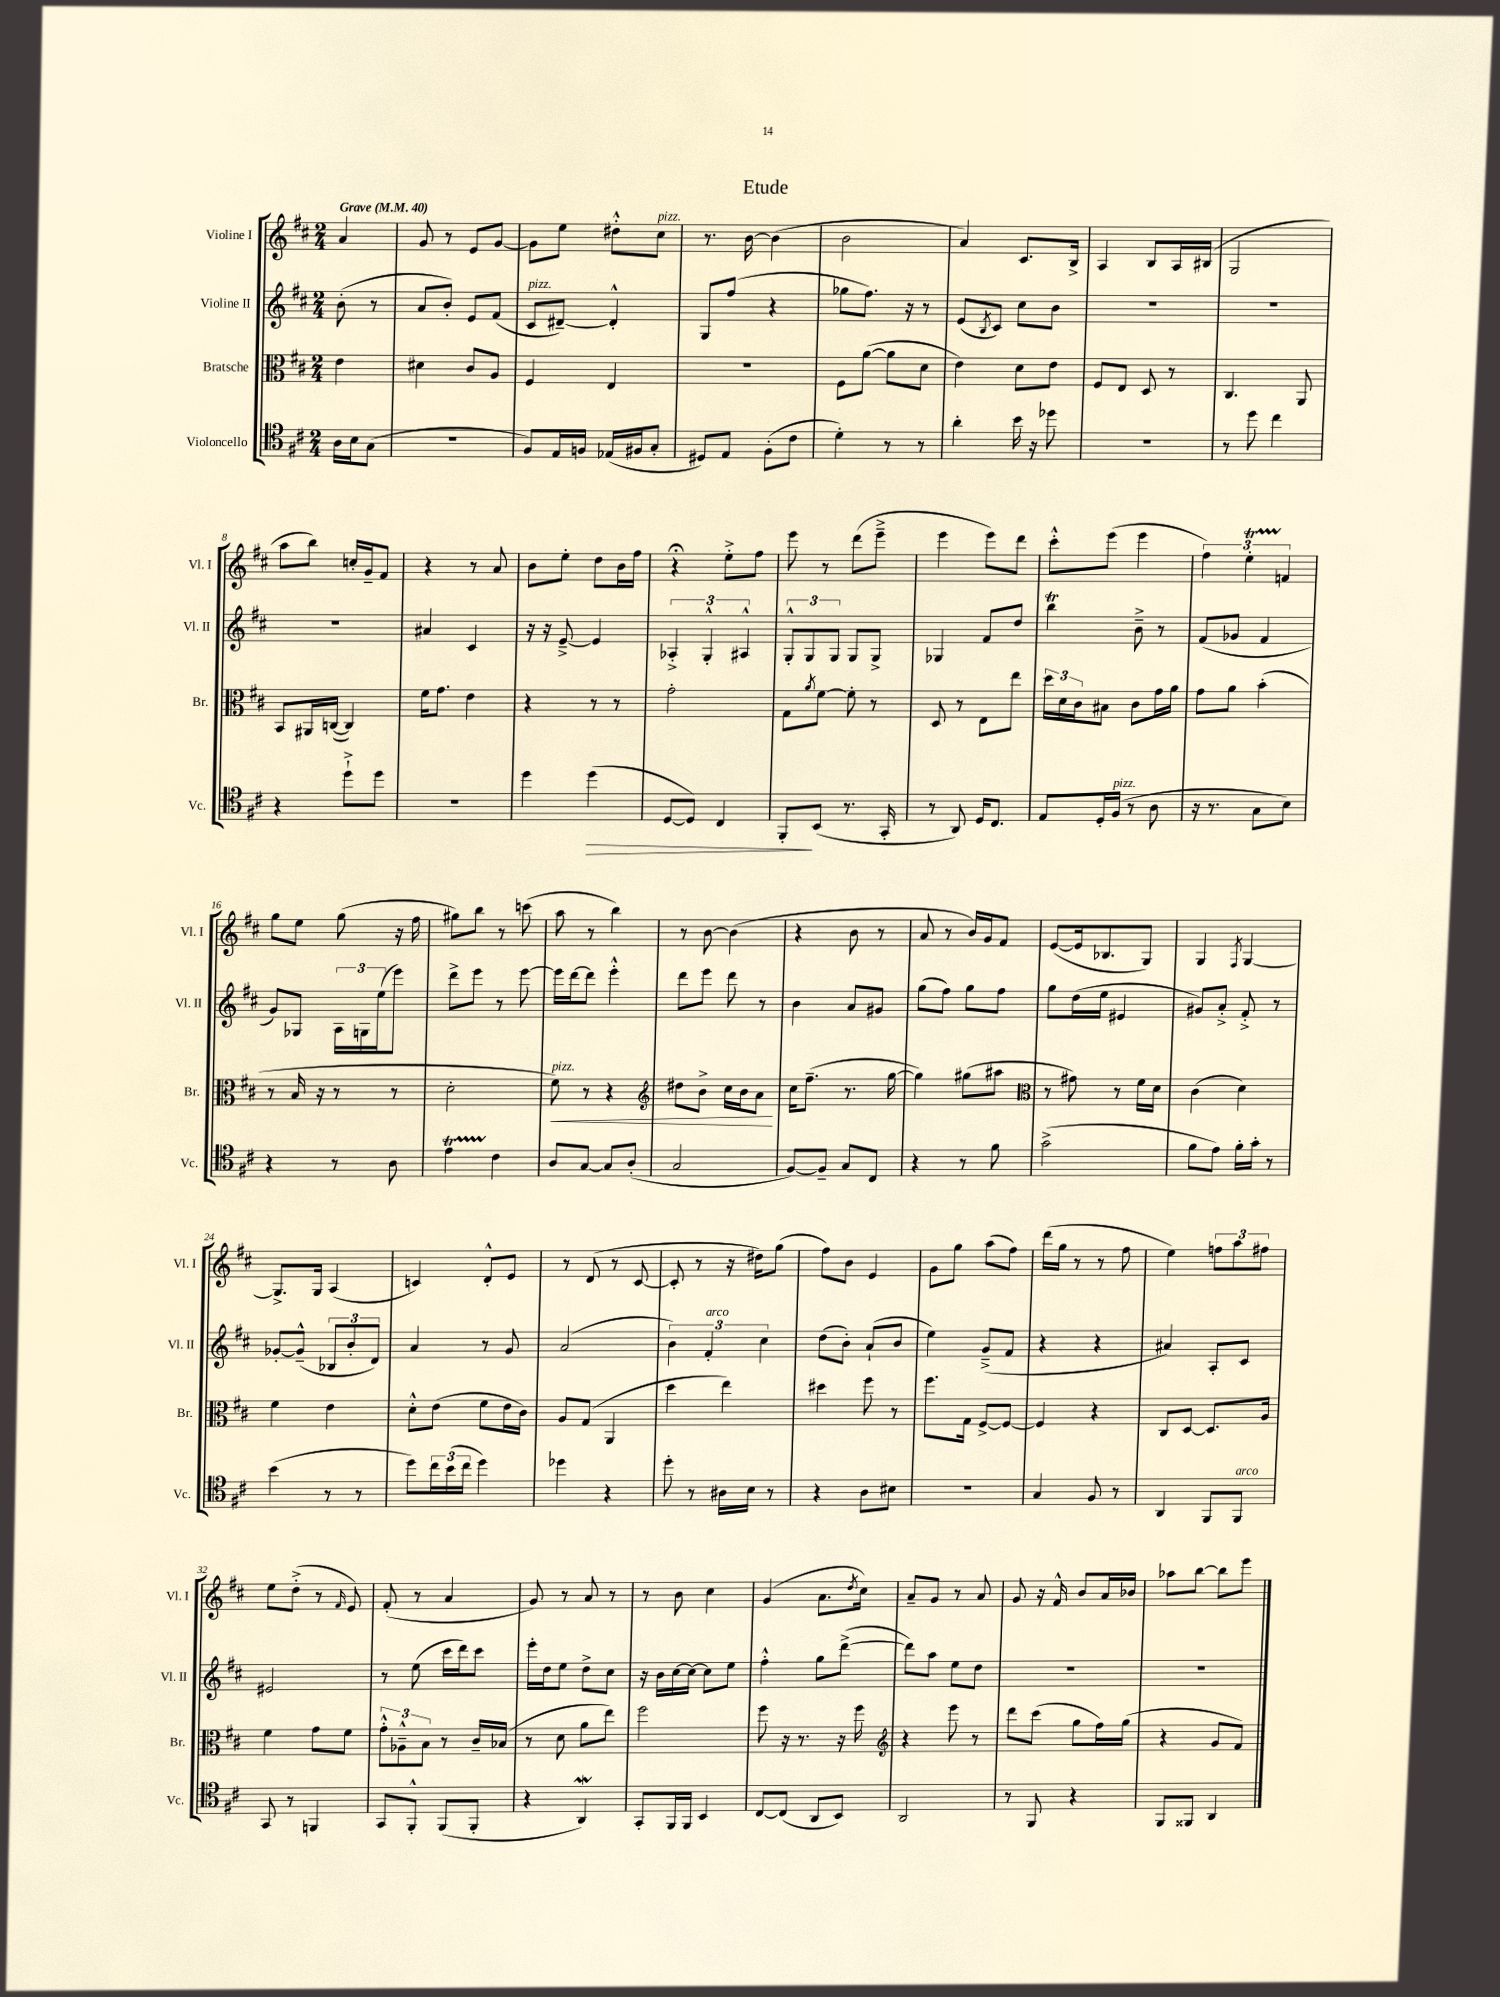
\header { title = "Etude" }
<<
\new StaffGroup <<
\new Staff = "s0" \with { instrumentName = "Violine I" shortInstrumentName = "Vl. I" } {
    \clef treble \key d \major \numericTimeSignature \time 2/4 \partial 4 \tempo "Grave" 4 = 40
    a'4 |
    g'8 r8 e'8 g'8~ |
    g'8 e''8 dis''8-.-^ cis''8^\markup { \italic "pizz." } |
    r8. b'16~ b'4( |
    b'2 |
    a'4) cis'8. b16-> |
    a4 b8 a16 bis16( |
    g2 |
    a''8 b''8) c''16-. g'16-- fis'8 |
    r4 r8 a'8 |
    b'8 e''8-. d''8 b'16 fis''16 |
    r4\fermata e''8-.-> fis''8 |
    e'''8 r8 d'''8( e'''8---> |
    e'''4 e'''8) d'''8 |
    cis'''8-.-^ e'''8( e'''4 |
    \tuplet 3/2 { fis''4) e''4-.\startTrillSpan f'4\stopTrillSpan } |
    g''8 e''8 g''8( r16 fis''16 |
    gis''8) b''8 r8 c'''8( |
    a''8 r8 b''4) |
    r8 b'8~ b'4( |
    r4 b'8 r8 |
    a'8 r8 b'16) g'16 fis'8 |
    e'8~( e'16 bes8. g8) |
    g4 \acciaccatura { fis8 } g4~ |
    g8.-> g16 a4( |
    c'4) d'8-.-^ e'8 |
    r8 d'8( r8 cis'8~ |
    cis'8-. r8 r16 dis''16) g''8( |
    fis''8) b'8 e'4 |
    g'8 g''8 a''8( fis''8) |
    d'''16( g''16 r8 r8 fis''8 |
    e''4) \tuplet 3/2 { f''8 a''8 fis''8 } |
    e''8 d''8-.->( r8 \grace { fis'16 } e'8) |
    fis'8-.( r8 a'4 |
    g'8) r8 a'8 r8 |
    r8 b'8 cis''4 |
    g'4( a'8. \acciaccatura { d''8 } cis''16) |
    a'8-- g'8 r8 a'8 |
    g'8 r16 fis'16-^ b'8 a'16 bes'16 |
    aes''8 b''8~ b''8 e'''8 \bar "|." |
}
\new Staff = "s1" \with { instrumentName = "Violine II" shortInstrumentName = "Vl. II" } {
    \clef treble \key d \major \numericTimeSignature \time 2/4 \partial 4
    b'8-.( r8 |
    a'8 b'8-.) e'8 fis'8( |
    cis'8^\markup { \italic "pizz." } dis'8~--) dis'4-.-^ |
    g8 fis''8( r4 |
    ges''8 fis''8.) r16 r8 |
    e'8( \acciaccatura { b8 } cis'8) cis''8 b'8 |
    R2 |
    R2 |
    R2 |
    ais'4 cis'4 |
    r16 r16 e'8~---> e'4 |
    \tuplet 3/2 { aes4-.-> g4-.-^ ais4-^ } |
    \tuplet 3/2 { g8-.-^ g8 g8 } g8 g8-> |
    ges4 fis'8 d''8 |
    b''4\trill b'8---> r8 |
    fis'8( ges'8 fis'4 |
    g'8) ges8 \tuplet 3/2 { a16 g16 e''16( } e'''8) |
    d'''8-> e'''8 r8 e'''8~ |
    e'''16 d'''16~ d'''8 e'''4-.-^ |
    d'''8 e'''8 d'''8 r8 |
    b'4 a'8 gis'8 |
    g''8( fis''8) g''8 fis''8 |
    g''8 d''16( e''16 eis'4 |
    gis'8) a'8-.-> fis'8-.-> r8 |
    ges'8~-. ges'8---^( \tuplet 3/2 { bes8 b'8-. d'8) } |
    a'4 r8 g'8 |
    a'2( |
    \tuplet 3/2 { b'4) fis'4-.^\markup { \italic "arco" } cis''4 } |
    d''8( b'8-.) a'8-!( b'8 |
    e''4) g'8--->( fis'8 |
    r4 r4 |
    ais'4) a8-. cis'8 |
    eis'2 |
    r8 e''8( cis'''16 d'''16) cis'''8 |
    e'''16-. d''16 e''8 d''8-> cis''8 |
    r16 b'16 cis''16~ cis''16~ cis''8 e''8 |
    fis''4-.-^ g''8 d'''8~->( |
    d'''8) a''8 e''8 d''8 |
    R2 |
    R2 \bar "|." |
}
\new Staff = "s2" \with { instrumentName = "Bratsche" shortInstrumentName = "Br." } {
    \clef alto \key d \major \numericTimeSignature \time 2/4 \partial 4
    e'4 |
    dis'4 cis'8 a8 |
    fis4 e4 |
    R2 |
    fis8 a'8~( a'8 d'8 |
    e'4) d'8 e'8 |
    fis8 e8 d8 r8 |
    cis4. a,8 |
    b,8 ais,16 c16~( c4) |
    fis'16 g'8. e'4 |
    r4 r8 r8 |
    g'2-. |
    g8 \acciaccatura { a'8 } fis'8~ fis'8-. r8 |
    d8 r8 e8 e''8 |
    \tuplet 3/2 { d''16 d'16 cis'16 } bis8 cis'8 g'16 a'16 |
    g'8 a'8 b'4-.( |
    r8 b16 r16 r8 r8 |
    d'2-. |
    fis'8\<^\markup { \italic "pizz." }) r8 r4 |
    \clef treble dis''8 b'8-> cis''16 b'16 a'8\! |
    cis''16 fis''8.--( r8. g''16~ |
    g''4) gis''8( ais''8 |
    \clef alto r8 gis'8) r8 fis'16 d'16 |
    cis'4( d'4) |
    fis'4 e'4 |
    d'8-.-^ e'8( fis'8 e'16 cis'16) |
    a8 g8( a,4 |
    d''4 e''4) |
    dis''4 fis''8 r8 |
    fis''8. g16 fis8~-> fis8~ |
    fis4 r4 |
    cis8 d8~ d8. a16 |
    fis'4 g'8 fis'8 |
    \tuplet 3/2 { g'8-.-^ aes8---^ b8 } r8 cis'16-- bes16( |
    r8 d'8 a'8 e''8) |
    fis''2 |
    fis''8 r16 r8. r16 fis''16 |
    \clef treble r4 e'''8 r8 |
    d'''8 cis'''8( g''8 fis''16) g''16( |
    r4 g'8 fis'8) \bar "|." |
}
\new Staff = "s3" \with { instrumentName = "Violoncello" shortInstrumentName = "Vc." } {
    \clef tenor \key d \major \numericTimeSignature \time 2/4 \partial 4
    a16 b16 g8( |
    r2 |
    fis8) e16 f16 ees16( fis16 g8-. |
    dis8) e8 fis8-.( cis'8 |
    d'4-.) r8 r8 |
    a'4-. b'16 r16 des''8 |
    R2 |
    r8 d''8 cis''4 |
    r4 d''8-!-> d''8 |
    r2 |
    d''4 d''4\>( |
    d8~ d8) cis4 |
    fis,8-.\! b,8( r8. g,16-. |
    r8 a,8) d16 cis8. |
    e8 d16-. fis16^\markup { \italic "pizz." }( r8 a8 |
    r16 r8. g8 b8) |
    r4 r8 a8 |
    e'4\startTrillSpan cis'4\stopTrillSpan |
    a8 g8~ g8 a8-.( |
    g2 |
    fis8~) fis8-- g8 cis8 |
    r4 r8 fis'8 |
    g'2->( |
    fis'8 e'8) fis'16-. g'16-. r8 |
    b'4( r8 r8 |
    d''8) \tuplet 3/2 { cis''16 b'16( cis''16 } d''4) |
    des''4 r4 |
    d''8-. r8 ais16 b16 r8 |
    r4 a8 bis8 |
    r2 |
    g4 fis8 r8 |
    a,4 fis,8 fis,8^\markup { \italic "arco" } |
    g,8 r8 f,4 |
    g,8 fis,8-.-^ fis,8( fis,8-. |
    r4 a,4\mordent) |
    g,8-. fis,16 fis,16 b,4 |
    cis8~ cis8( a,8 b,8) |
    a,2 |
    r8 fis,8 r4 |
    fis,8 fisis,8 a,4 \bar "|." |
}
>>
>>
